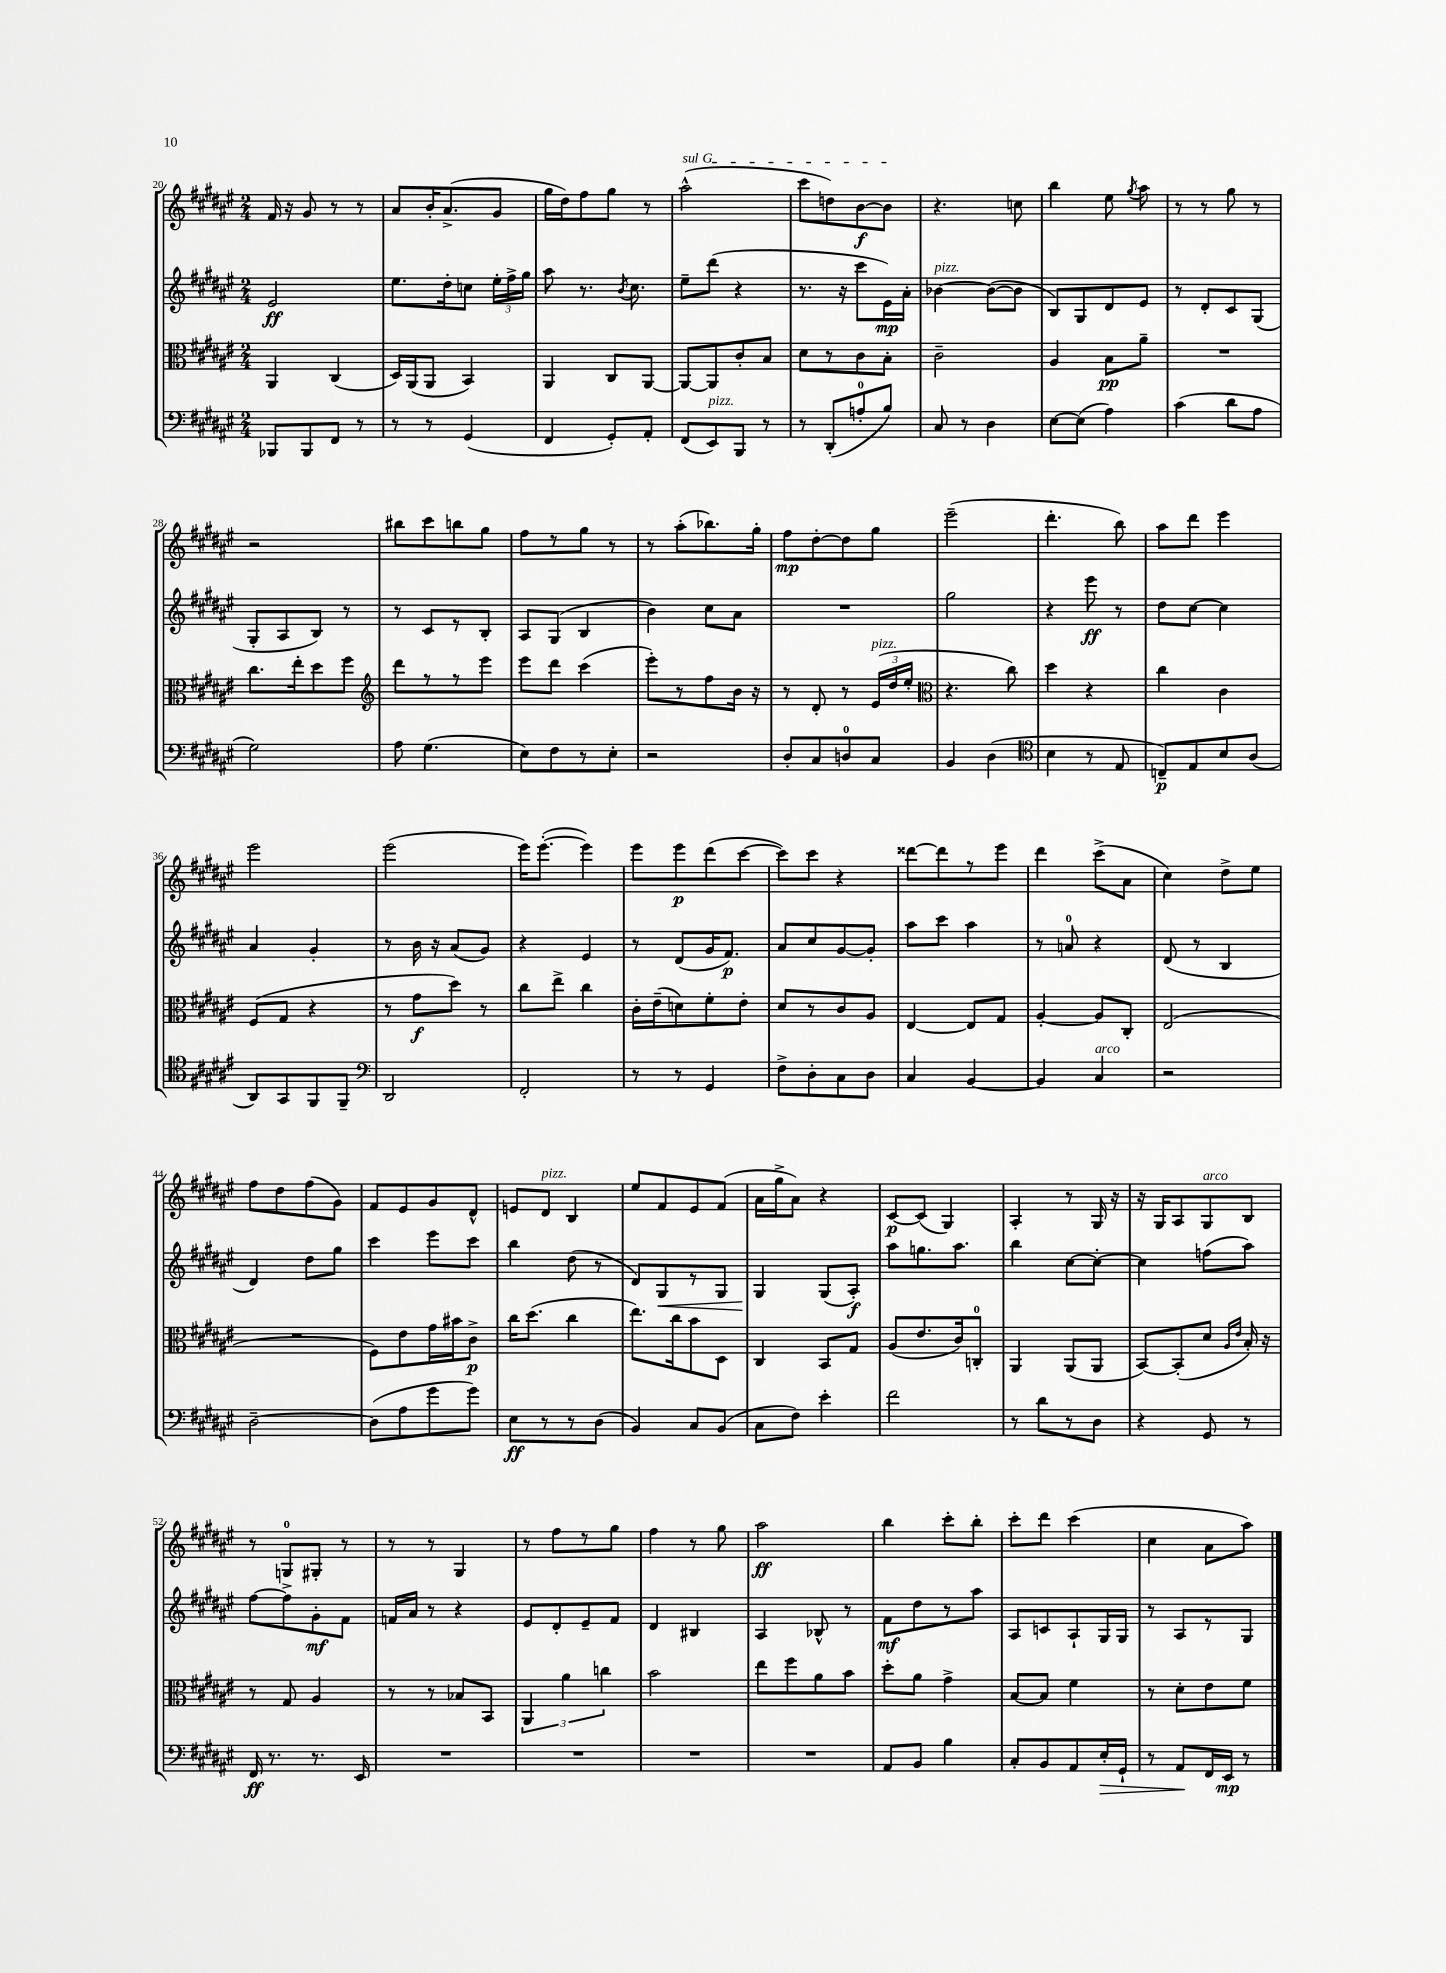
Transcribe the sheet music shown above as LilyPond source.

<<
\new StaffGroup <<
\new Staff = "s0" {
    \clef treble \key fis \major \numericTimeSignature \time 2/4
    \autoBeamOff fis'16 r16 gis'8 r8 r8 |
    ais'8[ b'16-. ais'8.->( gis'8] |
    gis''16[ dis''16) fis''8 gis''8] r8 |
    \once \override TextSpanner.bound-details.left.text = \markup { \italic "sul G" } ais''2-^\startTextSpan( |
    cis'''8[ d''8) b'8~\f b'8]\stopTextSpan |
    r4. c''8 |
    b''4 eis''8 \acciaccatura { gis''8 } ais''8 |
    r8 r8 gis''8 r8 |
    r2 |
    bis''8[ cis'''8 b''8 gis''8] |
    fis''8[ r8 gis''8] r8 |
    r8 ais''8[-.( bes''8.) gis''16]-. |
    fis''8[\mp dis''8~-. dis''8 gis''8] |
    eis'''2--( |
    dis'''4.-. b''8) |
    ais''8[ dis'''8] eis'''4 |
    eis'''2 |
    eis'''2( |
    eis'''16[) eis'''8.]~-.( eis'''4) |
    eis'''8[ eis'''8\p dis'''8( cis'''8]~ |
    cis'''8[) cis'''8] r4 |
    disis'''8[~ disis'''8 r8 eis'''8] |
    dis'''4 cis'''8[->( ais'8] |
    cis''4) dis''8[-> eis''8] |
    fis''8[ dis''8 fis''8( gis'8]) |
    fis'8[ eis'8 gis'8 dis'8]-^ |
    e'8[ dis'8]^\markup { \italic "pizz." } b4 |
    eis''8[ fis'8 eis'8 fis'8]( |
    ais'16[ gis''16-> ais'8]) r4 |
    cis'8[~\p cis'8]( gis4) |
    ais4-. r8 gis16 r16 |
    r16 gis16[ ais8 gis8^\markup { \italic "arco" } b8] |
    r8 g8[-0 gis8]-. r8 |
    r8 r8 gis4 |
    r8 fis''8[ r8 gis''8] |
    fis''4 r8 gis''8 |
    ais''2\ff |
    b''4 cis'''8[-. b''8]-. |
    cis'''8[-. dis'''8] cis'''4( |
    cis''4 ais'8[ ais''8]) \bar "|." |
}
\new Staff = "s1" {
    \clef treble \key fis \major \numericTimeSignature \time 2/4
    \autoBeamOff eis'2\ff |
    eis''8.[ dis''16-. c''8] \tuplet 3/2 { eis''16[-. fis''16-> gis''16] } |
    ais''8 r8. \acciaccatura { b'8 } cis''8. |
    eis''8[-- dis'''8]( r4 |
    r8. r16 cis'''8[ eis'16\mp) ais'16]-. |
    bes'4~^\markup { \italic "pizz." } bes'8[~( bes'8] |
    b8[) gis8 dis'8 eis'8] |
    r8 dis'8[-. cis'8 gis8]( |
    gis8[-. ais8 b8]) r8 |
    r8 cis'8[ r8 b8]-. |
    ais8[ gis8]( b4 |
    b'4) cis''8[ ais'8] |
    R2 |
    gis''2 |
    r4 eis'''8\ff r8 |
    dis''8[ cis''8]~ cis''4 |
    ais'4 gis'4-. |
    r8 b'16 r16 ais'8[( gis'8]) |
    r4 eis'4 |
    r8 dis'8[( gis'16 fis'8.]\p) |
    ais'8[ cis''8 gis'8~ gis'8]-. |
    ais''8[ cis'''8] ais''4 |
    r8 a'8-0 r4 |
    dis'8( r8 b4 |
    dis'4) dis''8[ gis''8] |
    cis'''4 eis'''8[ cis'''8] |
    b''4 dis''8( r8 |
    dis'8[) gis8\< r8 gis8] |
    gis4\! gis8[( ais8]-.\f) |
    ais''8[ g''8. ais''8.] |
    b''4 cis''8[~ cis''8]~-. |
    cis''4 f''8[( ais''8]) |
    fis''8[~ fis''8-> gis'8-.\mf fis'8] |
    f'16[ ais'16] r8 r4 |
    eis'8[ dis'8-. eis'8-- fis'8] |
    dis'4 bis4 |
    ais4 bes8-^ r8 |
    fis'8[\mf dis''8 r8 ais''8] |
    ais8[ c'8 ais8-! gis16 gis16] |
    r8 ais8[ r8 gis8] \bar "|." |
}
\new Staff = "s2" {
    \clef alto \key fis \major \numericTimeSignature \time 2/4
    \autoBeamOff ais,4 cis4( |
    dis16[) ais,16( ais,8] b,4) |
    ais,4 cis8[ ais,8]~ |
    ais,8[~ ais,8 cis'8-. b8] |
    dis'8[ r8 cis'8 b8]-. |
    cis'2-- |
    ais4 b8[\pp ais'8]-- |
    R2 |
    cis''8.[ eis''16-. dis''8 fis''8] |
    \clef treble dis'''8[ r8 r8 eis'''8] |
    eis'''8[ dis'''8] cis'''4( |
    eis'''8[-.) r8 fis''8 b'16] r16 |
    r8 dis'8-. r8 \tuplet 3/2 { eis'16[^\markup { \italic "pizz." }( dis''16 eis''16]-. } |
    \clef alto r4. cis''8) |
    dis''4 r4 |
    cis''4 cis'4 |
    fis8[( gis8] r4 |
    r8 gis'8[\f dis''8]) r8 |
    cis''8[ eis''8]-> cis''4 |
    cis'16[-. eis'16--( d'8) fis'8-. eis'8]-. |
    dis'8[ r8 cis'8 ais8] |
    eis4~ eis8[ gis8] |
    ais4~-. ais8[ cis8]-. |
    eis2( |
    R2 |
    fis8[) eis'8 gis'16 bis'16 cis'8]->\p |
    cis''16[ dis''8.]( cis''4 |
    eis''8.[) cis''16 b'8 dis8] |
    cis4 b,8[ gis8] |
    ais8[( eis'8. cis'16) c8]-0-. |
    ais,4 ais,8[( ais,8] |
    b,8[~) b,8-.( dis'8] \grace { ais16[ eis'16] } b16-.) r16 |
    r8 gis8 ais4 |
    r8 r8 bes8[ b,8] |
    \tuplet 3/2 { ais,4 ais'4 c''4 } |
    b'2 |
    eis''8[ fis''8 ais'8 b'8] |
    dis''8[-. ais'8] gis'4-> |
    b8[~ b8] fis'4 |
    r8 dis'8[-. eis'8 fis'8] \bar "|." |
}
\new Staff = "s3" {
    \clef bass \key fis \major \numericTimeSignature \time 2/4
    \autoBeamOff bes,,8[ bes,,8 fis,8] r8 |
    r8 r8 gis,4( |
    fis,4 gis,8[-.) ais,8]-. |
    fis,8[( eis,8^\markup { \italic "pizz." }) b,,8] r8 |
    r8 dis,8[-.( a8-0-. b8]) |
    cis8 r8 dis4 |
    eis8[~ eis8]( ais4) |
    cis'4( dis'8[ ais8] |
    gis2) |
    ais8 gis4.( |
    eis8[) fis8 r8 eis8]-. |
    r2 |
    dis8[-. cis8 d8-0 cis8] |
    b,4 dis4( |
    \clef tenor b4 r8 eis8 |
    c8[--\p) eis8 b8 ais8]( |
    ais,8[) gis,8 fis,8 fis,8]-- |
    \clef bass dis,2 |
    fis,2-. |
    r8 r8 gis,4 |
    fis8[-> dis8-. cis8 dis8] |
    cis4 b,4~ |
    b,4 cis4^\markup { \italic "arco" } |
    r2 |
    dis2~-- |
    dis8[( ais8 gis'8 gis'8]) |
    eis8[\ff r8 r8 dis8]( |
    b,4) cis8[ b,8]( |
    cis8[ fis8]) eis'4-. |
    fis'2 |
    r8 dis'8[ r8 dis8] |
    r4 gis,8 r8 |
    fis,16\ff r8. r8. eis,16 |
    R2 |
    R2 |
    R2 |
    R2 |
    ais,8[ b,8] b4 |
    cis8[-. b,8 ais,8 eis16-.\> gis,16]-! |
    r8 ais,8[\! fis,16 eis,16]\mp r8 \bar "|." |
}
>>
>>
\layout { \context { \Score currentBarNumber = #20 } }
